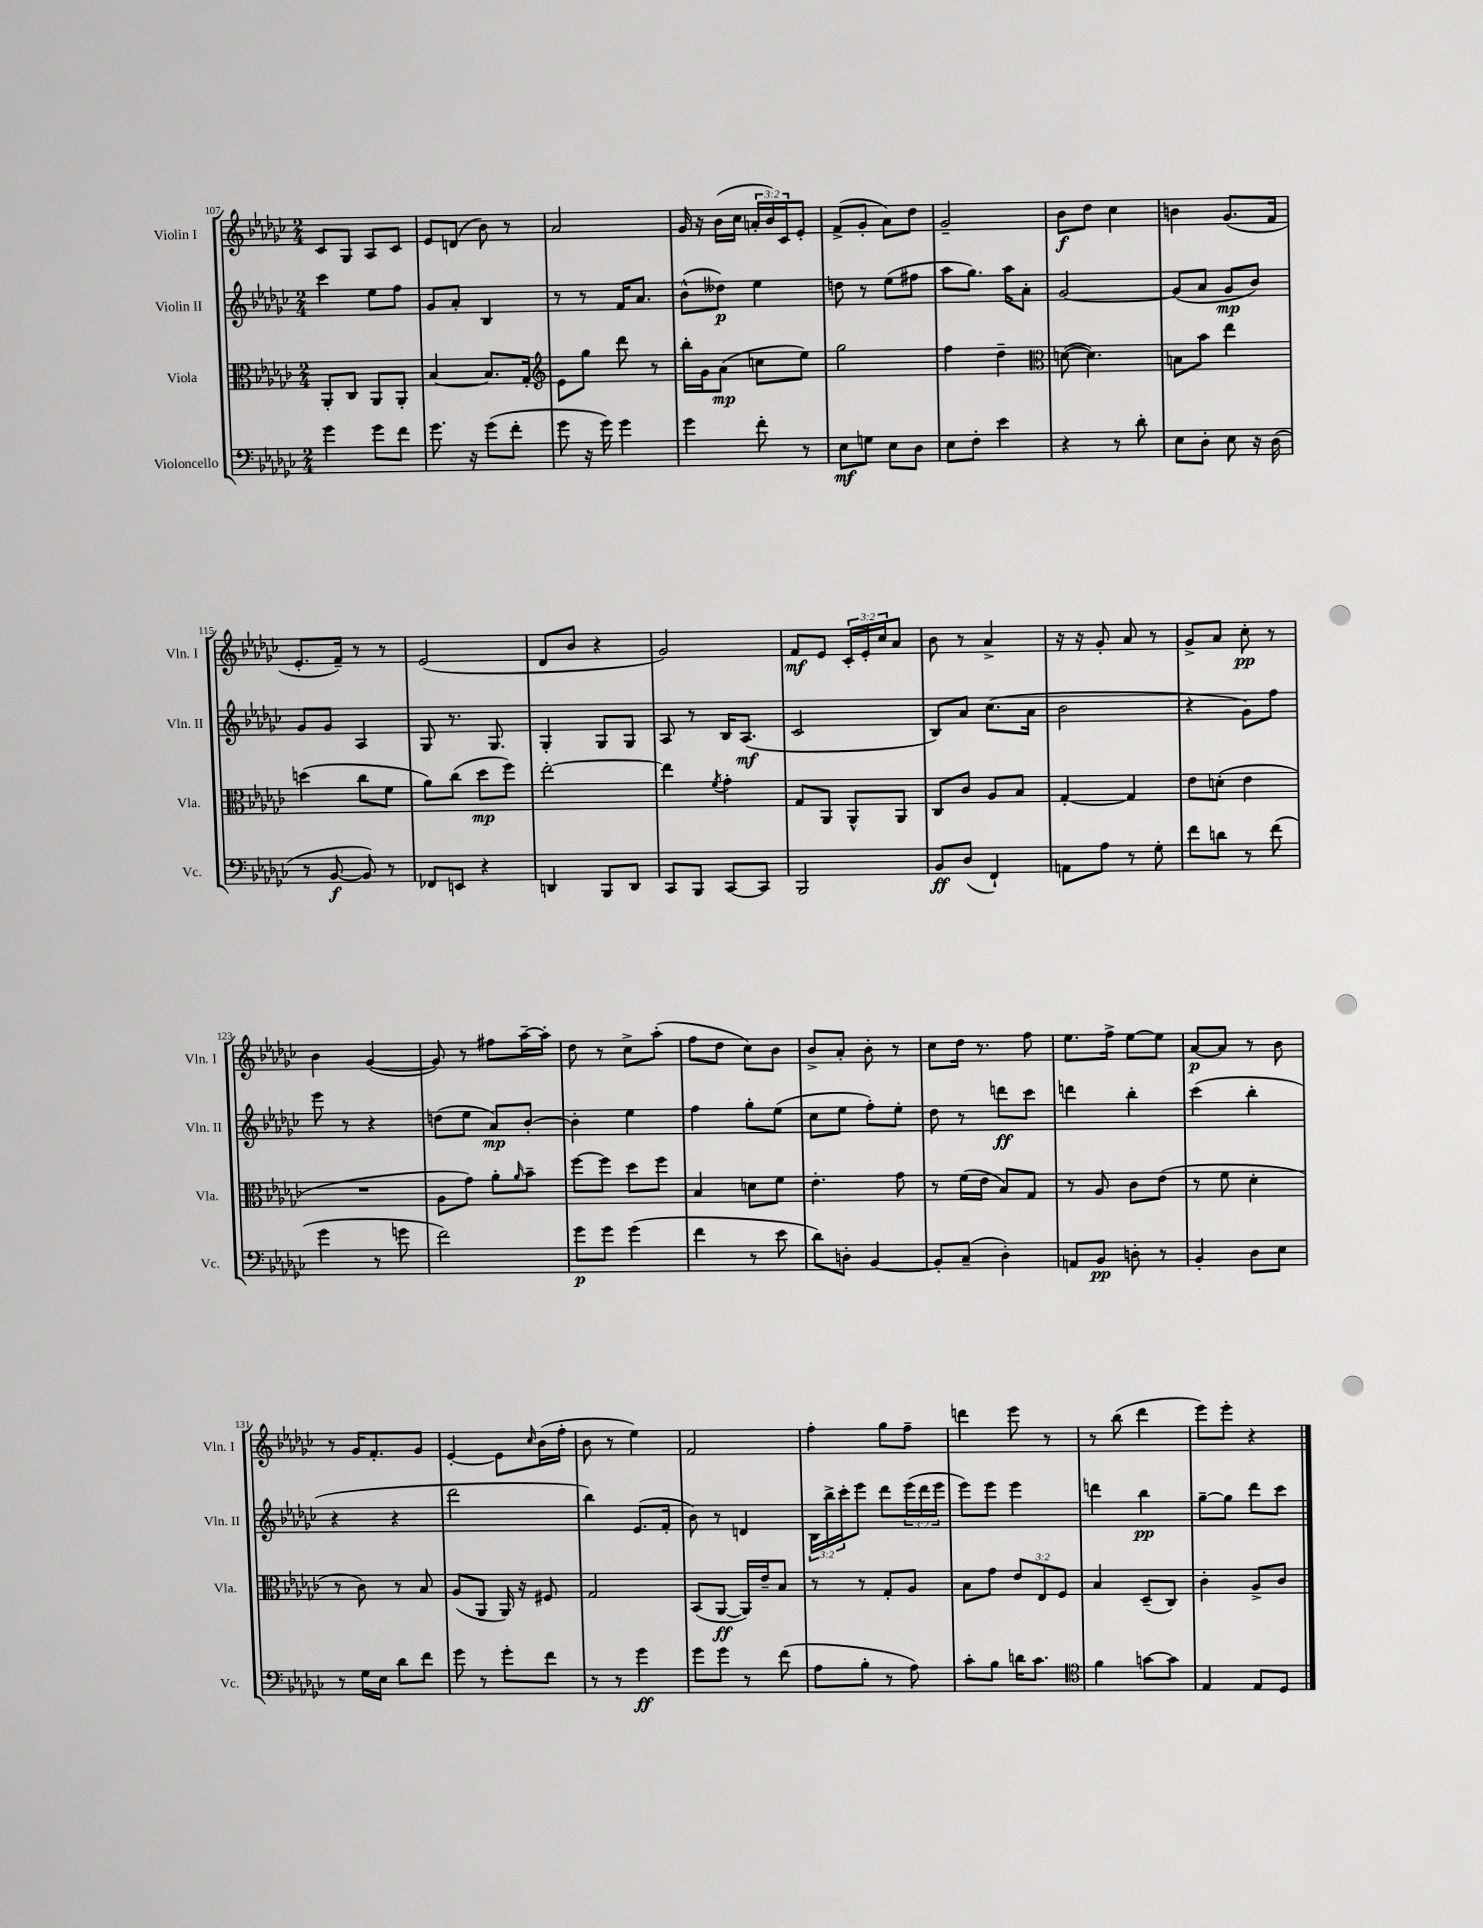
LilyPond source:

<<
\new StaffGroup <<
\new Staff = "s0" \with { instrumentName = "Violin I" shortInstrumentName = "Vln. I" } {
    \clef treble \key ges \major \numericTimeSignature \time 2/4 \override Staff.TupletNumber.text = #tuplet-number::calc-fraction-text
    ces'8 ges8 aes8 ces'8 |
    ees'8 d'8( bes'8) r8 |
    aes'2 |
    ges'16 r16 bes'16( ces''16 \tuplet 3/2 { a'16-. bes'16) ces'16 } ees'8-. |
    f'8->( ges'8-. aes'8) des''8 |
    ges'2-- |
    bes'8\f des''8 ces''4 |
    b'4 ges'8.( f'16 |
    ees'8.-. f'16--) r8 r8 |
    ees'2( |
    des'8 bes'8 r4 |
    ges'2) |
    f'8\mf ees'8 \tuplet 3/2 { ces'16-. ees'16-. ces''16 } aes'8 |
    bes'8 r8 aes'4-> |
    r16 r16 ges'8-. aes'8 r8 |
    ges'8-> aes'8 ces''8-.\pp r8 |
    bes'4 ges'4~( |
    ges'8) r8 fis''8 aes''16~-- aes''16-. |
    des''8 r8 ces''8-> aes''8-.( |
    f''8 des''8 ces''8) bes'8 |
    bes'8-> aes'8-. bes'8-. r8 |
    ces''8 des''16 r8. f''8 |
    ees''8. f''16-> ees''8~ ees''8 |
    aes'8~\p aes'8 r8 bes'8 |
    r8 ges'16 f'8.-. ges'8 |
    ees'4~-. ees'8 \grace { ces''16 } bes'16( f''16-. |
    bes'8 r8 ees''4) |
    f'2 |
    f''4-. ges''8 f''8-- |
    d'''4 ees'''8 r8 |
    r8 bes''8( des'''4 |
    ees'''8) ees'''8-. r4 \bar "|." |
}
\new Staff = "s1" \with { instrumentName = "Violin II" shortInstrumentName = "Vln. II" } {
    \clef treble \key ges \major \numericTimeSignature \time 2/4 \override Staff.TupletNumber.text = #tuplet-number::calc-fraction-text
    ces'''4 ees''8 f''8 |
    ges'8 aes'8-. bes4 |
    r8 r8 f'16 aes'8. |
    bes'8-^( deses''8\p) ees''4 |
    d''8 r8 ees''8( fis''8 |
    aes''8 ges''8.) aes''16 aes'8-. |
    ges'2~ |
    ges'8( aes'8 ges'8\mp bes'8) |
    ges'8 ges'8 aes4 |
    ges8 r8. ges8. |
    ges4-. ges8 ges8 |
    aes8 r8 bes16 aes8.\mf( |
    ces'2 |
    bes8) aes'8 ces''8.( aes'16 |
    bes'2 |
    r4 ges'8) f''8 |
    ees'''8 r8 r4 |
    d''8( ees''8 aes'8\mp) bes'8~-. |
    bes'4-. ees''4 |
    f''4 ges''8-. ees''8( |
    ces''8 ees''8 f''8-.) ees''8-. |
    des''8 r8 d'''8\ff ces'''8 |
    d'''4 bes''4-. |
    ces'''4( bes''4-. |
    r4 r4 |
    des'''2 |
    bes''4) ees'8.( f'16-. |
    bes'8) r8 d'4 |
    \tuplet 3/2 { bes16 bes''16-> ces'''16-. } ees'''8 des'''8 \tuplet 3/2 { ees'''16( des'''16 ees'''16 } |
    ees'''8) ees'''8 ees'''4 |
    d'''4 bes''4\pp |
    ges''8~-- ges''8 des'''8 ces'''8 \bar "|." |
}
\new Staff = "s2" \with { instrumentName = "Viola" shortInstrumentName = "Vla." } {
    \clef alto \key ges \major \numericTimeSignature \time 2/4 \override Staff.TupletNumber.text = #tuplet-number::calc-fraction-text
    aes,8-. ces8 aes,8 aes,8-. |
    bes4~ bes8. ges16-. |
    \clef treble ees'8 ges''8 des'''8 r8 |
    bes''16-. ges'16 aes'8\mp( c''8 ees''8) |
    ges''2 |
    f''4 des''4-- |
    \clef alto d'8~( d'4.) |
    b8 bes'8 ees''4 |
    d''4( ces''8 f'8 |
    aes'8) ces''8( des''8\mp f''8) |
    ees''2~-. |
    ees''4 \acciaccatura { f'8 } ges'4-. |
    ges8 aes,8 aes,8-^ aes,8 |
    ces8 ces'8 aes8 bes8 |
    ges4~-. ges4 |
    ees'8 d'8-.( ees'4 |
    R2 |
    aes8 ges'8) aes'8-. \grace { aes'16 } bes'8-- |
    f''8~ f''8 des''8 f''8 |
    bes4 d'8 f'8 |
    ees'4.-. ges'8 |
    r8 f'16( ees'16 bes8) ges8 |
    r8 aes8 ces'8 ees'8( |
    r8 f'8 des'4-. |
    r8 ces'8) r8 bes8 |
    aes8( aes,8 aes,16) r16 fis8 |
    ges2 |
    bes,8( aes,8~\ff aes,16) ees'16-- bes8 |
    r8 r8 ges8-. aes8 |
    bes8 ges'8 \tuplet 3/2 { ees'8 ees8 f8 } |
    bes4 des8--( ces8) |
    ces'4-. aes8-> ces'8 \bar "|." |
}
\new Staff = "s3" \with { instrumentName = "Violoncello" shortInstrumentName = "Vc." } {
    \clef bass \key ges \major \numericTimeSignature \time 2/4
    ges'4 ges'8 f'8 |
    ges'8. r16 ges'8( f'8-. |
    ges'8 r16 ges'16) ges'4 |
    ges'4 f'8-. r8 |
    ees8\mf g8 ees8 des8 |
    ees8 f8-. ees'4 |
    r4 r8 des'8-. |
    ees8 des8-. ees8 r16 des16( |
    r8 bes,8~\f bes,8) r8 |
    fes,8 e,8 r4 |
    d,4 bes,,8 d,8 |
    ces,8 bes,,8 ces,8~ ces,8 |
    bes,,2 |
    bes,8\ff des8( f,4-!) |
    a,8 aes8 r8 ges8-. |
    f'8 d'8 r8 f'8( |
    ges'4 r8 g'8 |
    f'2) |
    ges'8\p ges'8 ges'4( |
    f'4 r8 ees'8 |
    des'8) d8-. bes,4~ |
    bes,8-. ces8--( des4-.) |
    a,8 bes,8\pp d8-. r8 |
    bes,4-. des8 ees8 |
    r8 ges16 ees16 des'8 f'8 |
    ges'8 r8 ges'8-. f'8 |
    r8 r8 ges'4\ff |
    ges'8 ges'8 r8 f'8( |
    aes8 bes8-. r8 aes8) |
    ces'8-. bes8 d'16 ces'8. |
    \clef tenor f'4 g'8~ g'8 |
    ees4 ees8 des8 \bar "|." |
}
>>
>>
\layout { \context { \Score currentBarNumber = #107 } }
